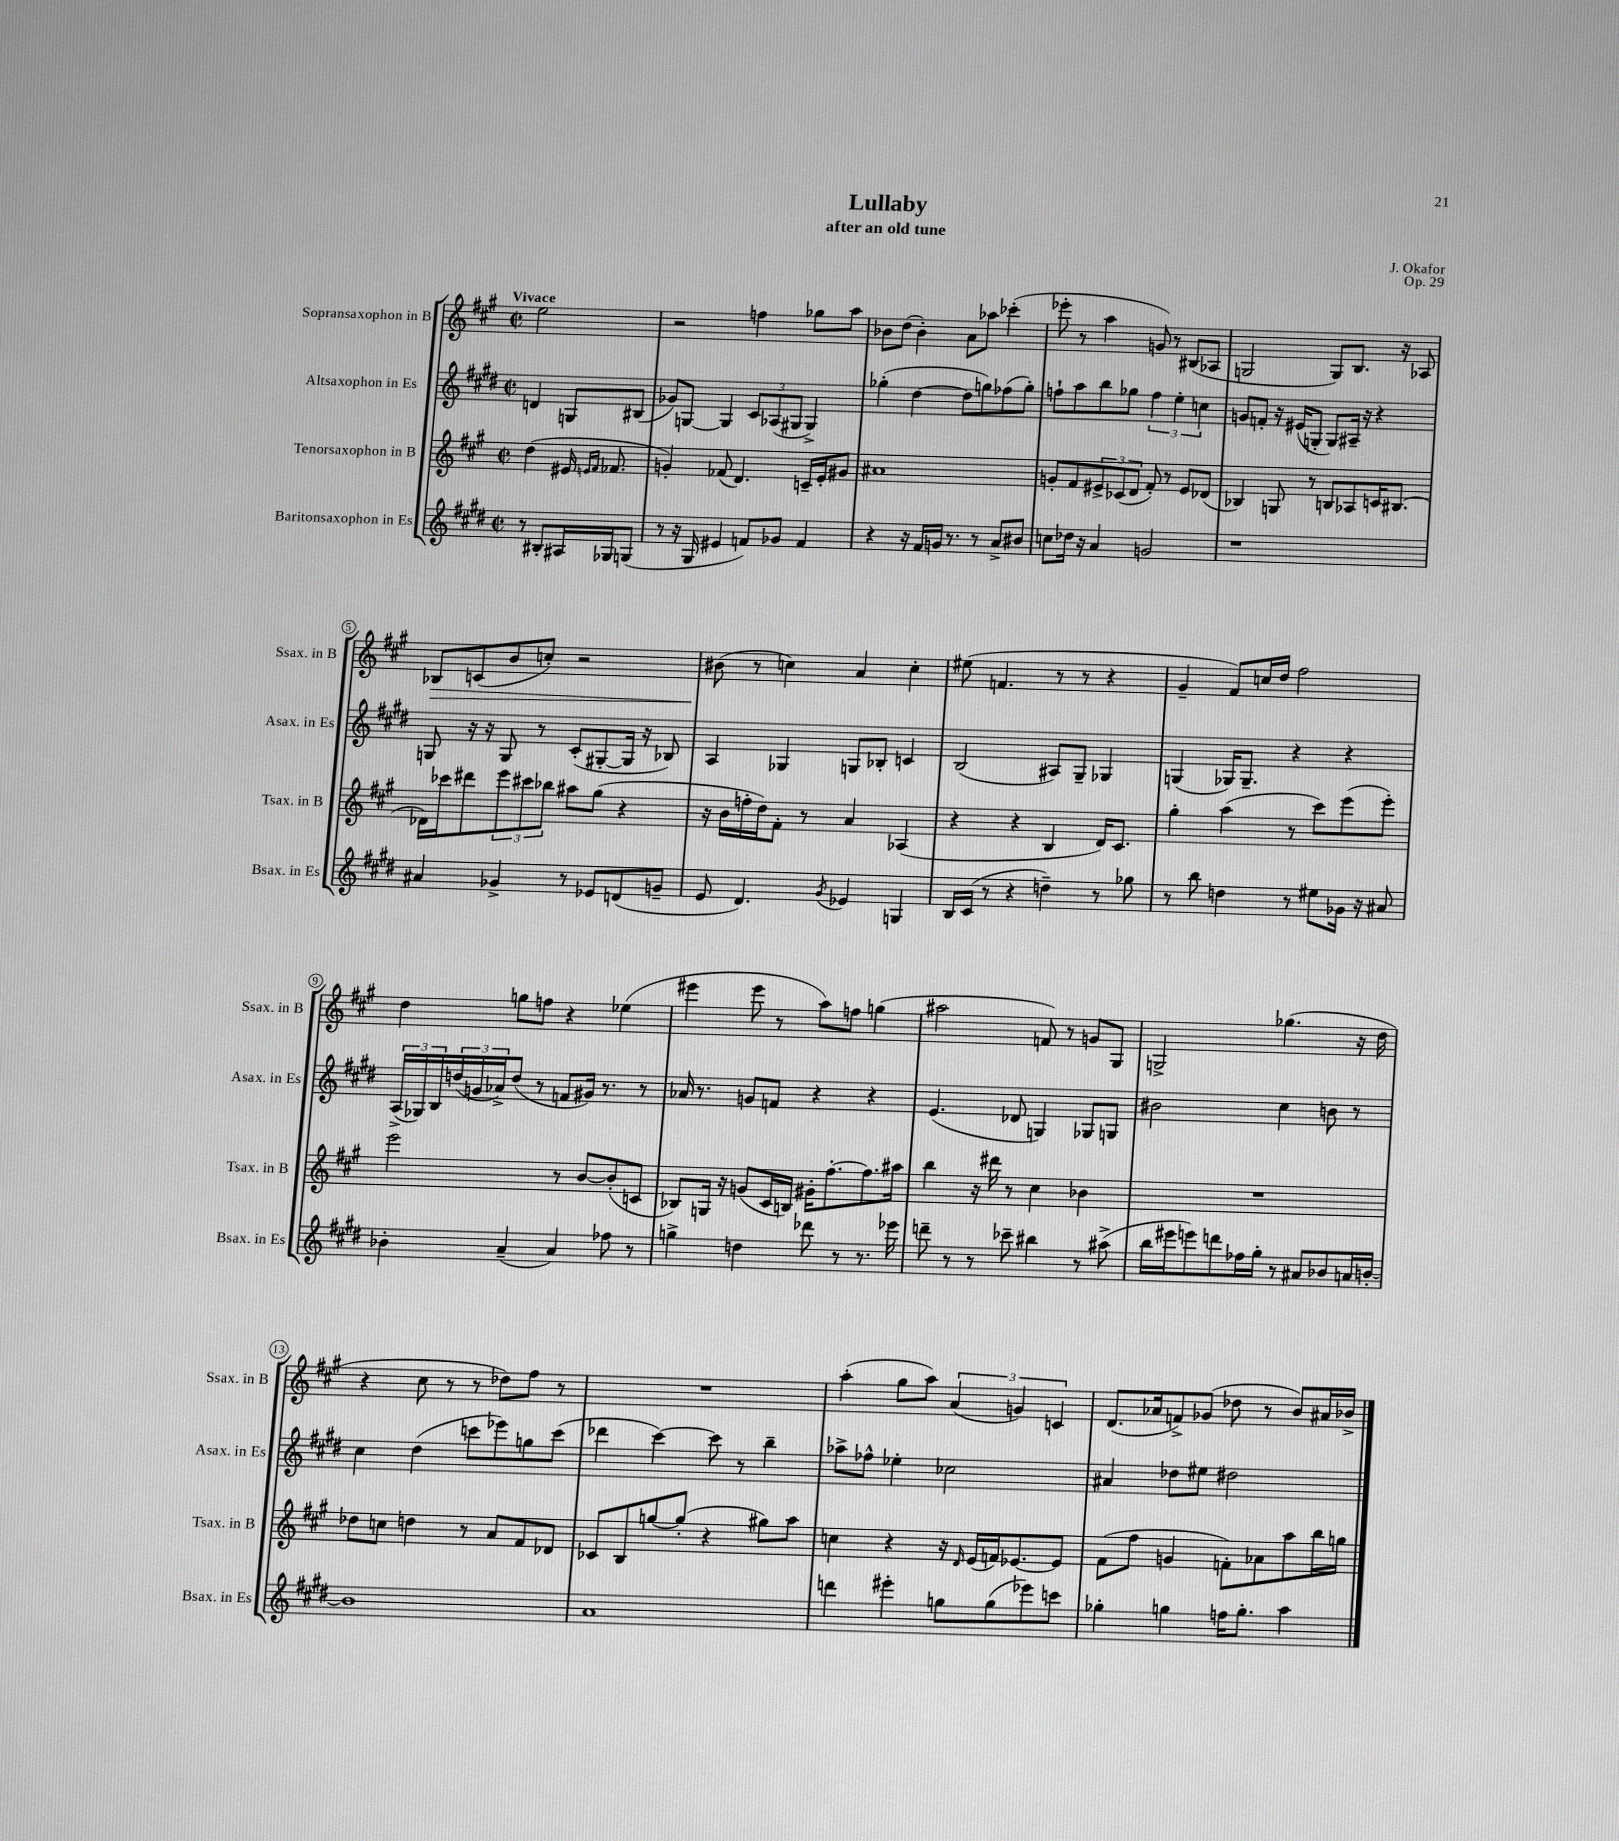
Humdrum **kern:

**kern	**kern	**kern	**kern	**dynam
*part4	*part3	*part2	*part1	*part1
*staff4	*staff3	*staff2	*staff1	*staff1
*I"Baritonsaxophon in Es	*I"Tenorsaxophon in B	*I"Altsaxophon in Es	*I"Sopransaxophon in B	*
*I'Bsax. in Es	*I'Tsax. in B	*I'Asax. in Es	*I'Ssax. in B	*
*clefG2	*clefG2	*clefG2	*clefG2	*
*k[f#c#g#d#]	*k[f#c#g#]	*k[f#c#g#d#]	*k[f#c#g#]	*
*M2/2	*M2/2	*M2/2	*M2/2	*
*met(c|)	*met(c|)	*met(c|)	*met(c|)	*
=	=	=	=	=
!	!	!	!LO:TX:a:B:t=Vivace	!
8r	(4dd\	4dn/	2ee\	.
8B#X'/L	.	.	.	.
16A#X/L	16e#X/	8Gn/L	.	.
.	16qqen/LL	.	.	.
.	16qqf#/JJ	.	.	.
16G-X/J	8.f-X/	.	.	.
(8Gn/J	.	(8B#X/J	.	.
=1	=1	=1	=1	=1
8r	4gn'/)	8g-X/L)	2r	.
16r	.	[8Gn/J	.	.
16G#/	.	.	.	.
4e#X/	(8f-X/	4G/]	.	.
.	4.d/)	.	.	.
8fn/L)	.	12c#/L	4ffn\	.
.	.	(12A-X/	.	.
8g-X/J	.	.	.	.
.	.	12G#X/J	.	.
4f/	16cn~/LL	4G#^/)	8gg-X\L	.
.	16e'/J	.	.	.
.	8g#X/J	.	8aa\J	.
=2	=2	=2	=2	=2
4r	1a#X	(4gg-X'\	8b-X\L	.
.	.	.	(8dd\J	.
16r	.	[4dd#\	4b-'\)	.
16f#/LL	.	.	.	.
16gn/JJ	.	.	.	.
8.r	.	.	.	.
.	.	8dd#\L]	8a\L	.
8r	.	8ggn\)	8aa-X\J	.
8a^/L	.	(8ff-X\	(4ccc-X'\	.
8b#X/J	.	8gg'\J)	.	.
=3	=3	=3	=3	=3
8ccn\L	8gn'/L	8ffn`\L	8eee-X'\	.
16dd-X\Jk	8f#/	8aa\	8r	.
16r	.	.	.	.
4a/	12e#X^/	8bb\	4aa\	.
.	(12c-X/	.	.	.
.	.	8gg-X\J	.	.
.	12d/J	.	.	.
2gn/	8f#'/)	6ff\	8gn/)	.
.	8r	.	8r	.
.	.	6ee'\	.	.
.	8e#/L	.	(8B#X/L	.
.	.	6ccn\	.	.
.	(8d-X/J	.	8A-X/J	.
=4	=4	=4	=4	=4
1r	4B-X/)	8gn/L	2Gn/	.
.	.	8fn'/J	.	.
.	8Gn/	16r	.	.
.	.	(16e#X/KL	.	.
.	8r	8Gn'/J	.	.
.	8Bn/L	8G/L)	8G/L)	.
.	8A-X/	16A#X~/Jk	8.B/J	.
.	.	16r	.	.
.	16cn/K	4r	.	.
.	(8.B#X/J	.	16r	.
.	.	.	8A-X/	.
!!LO:LB:g=z
=5	=5	=5	=5	=5
!	!	!	!	!LO:HP:b
4a#X/	16d-X\LL)	8Gn/	8B-X/L	>
.	16ccc-X\J	.	.	.
.	8ddd#X\	16r	(8cn/	.
.	.	16r	.	.
4g-X^/	12eee\	8G/	8b/	.
.	12ccc#X\	.	.	.
.	.	8r	8ccn'/J)	.
.	12bb-X\J	.	.	.
8r	8aa#X\L	(8c#'/L	2r	.
8e-X/L	(8gg#\J	[8G#X'/	.	.
(8dn/	4r	16G#/Jk]	.	.
.	.	16r	.	.
8gn~/J	.	8B-X/)	.	.
=6	=6	=6	=6	=6
8e/	16r	4A/	(8b#X\	.
.	16b\LL	.	.	.
4.d#/)	16ffn'\	.	8r	]
.	16dd\J)	.	.	.
.	8f#'\J	4G-X/	4ccn\)	.
.	8r	.	.	.
8qg#/	.	.	.	.
4e-X/	4a/	8Gn/L	4a/	.
.	.	8B-X'/J	.	.
4Gn/	(4A-X/	4cn/	4cc'\	.
=7	=7	=7	=7	=7
16B/LL	4r	(2B/	(8ee#X\	.
(16c#/JJ	.	.	.	.
8r	.	.	4.fn/	.
4r	4r	.	.	.
4ddn~\)	4B/	8A#X/L)	8r	.
.	.	8G#~/J	8r	.
8r	16d/KL)	4G-X/	4r	.
.	8.c#/J	.	.	.
8gg-X\	.	.	.	.
=8	=8	=8	=8	=8
8r	4gg#'\	(4Gn/	4g#~/	.
8bb\	.	.	.	.
4ddn\	(4aa\	16G-X/KL)	8f#/L)	.
.	.	8.G-~/J	.	.
.	.	.	16ccn/L	.
.	.	.	16dd/JJ	.
8r	8r	4r	2ff#\	.
8ee#X\L	8ccc#\L)	.	.	.
16g-X\Jk	(8eee\	4r	.	.
16r	.	.	.	.
8a#X/	8eee'\J)	.	.	.
!!LO:LB:g=z
=9	=9	=9	=9	=9
4b-X'\	2eee\	(24A^/LL	4dd\	.
.	.	24G-X/)	.	.
.	.	24B/	.	.
.	.	(24ddn/	.	.
.	.	24gn/	.	.
.	.	24a-X^/J)	.	.
(4a~/	.	(8dd/J	8ggn\L	.
.	.	8r	8ffn\J	.
4a/)	8r	8fn/L	4r	.
.	[8b/L	16g#X/Jk)	.	.
.	.	8.r	.	.
8ff-X\	(8b'/]	.	(4ee-X\	.
8r	8cn/J	8r	.	.
=10	=10	=10	=10	=10
4ggn^\	8B-X/L)	16a-X/	4eee#X\	.
.	.	8.r	.	.
.	16Gn/Jk	.	.	.
.	16r	.	.	.
4ddn\	(8gn/L	8gn/L	8eee#\	.
.	16c#/L	8fn/J	8r	.
.	16Bn/JJ)	.	.	.
8ddd-X\	16g#X'\KL	4r	8aa\L)	.
.	[8.ff#'\	.	.	.
8r	.	.	8ffn\J	.
8.r	8.ff#\]	4r	(4ggn\	.
16eee-X\	16aa#X\Jk	.	.	.
=11	=11	=11	=11	=11
8dddn~\	4bb\	(4.e/	2aa#X\	.
8r	.	.	.	.
8r	16r	.	.	.
.	16ddd#X\	.	.	.
8ccc-X~\	8r	8d-X/	.	.
4bb#X\	4cc#\	4Gn/)	8fn/)	.
.	.	.	8r	.
8r	4b-X\	8G-X/L	8gn/L	.
(8aa#X^\	.	8Gn/J	8G#/J	.
=12	=12	=12	=12	=12
16bb\LL	1r	2b#X\	2Gn^/	.
16eee#X\J	.	.	.	.
8eeen\)	.	.	.	.
8dddn\	.	.	.	.
16ff-X\L	.	.	.	.
16gg#'\JJ	.	.	.	.
8r	.	4cc#\	(4.gg-X\	.
8a#X/L	.	.	.	.
8b-X/	.	8bn\	.	.
16an/L	.	8r	16r	.
[16bn'/JJ	.	.	16dd\	.
!!LO:LB:g=z
=13	=13	=13	=13	=13
1b]	8dd-X\L	4cc#\	4r	.
.	8ccn\J	.	.	.
.	4ddn\	(4dd#\	8cc#\	.
.	.	.	8r	.
.	8r	8cccn\L	8r	.
.	8a/L	8eee-X\)	8dd-X\L)	.
.	8f#/	8ggn\	8ff#\J	.
.	8d-X/J	(8ccc\J	8r	.
=14	=14	=14	=14	=14
1a	8c-X/L	4ddd-X\	1r	.
.	8B/	.	.	.
.	[8ggn/	[4ccc#\)	.	.
.	(8gg'/J]	.	.	.
.	4r	8ccc#\]	.	.
.	.	8r	.	.
.	8gg#X\L)	4bb~\	.	.
.	8aa\J	.	.	.
=15	=15	=15	=15	=15
4dddn\	4ccn\	8aa-X^\L	(4aa'\	.
.	.	8ff-X^^\J	.	.
4eee#X'\	4r	4ee-X'\	8gg#\L	.
.	.	.	8aa\J)	.
8ggn\L	16r	2cc-X\	(6a/	.
.	16qqd/	.	.	.
.	(16e/LL	.	.	.
(8gg\	16fn/J)	.	.	.
.	.	.	6gn/)	.
.	[8.e-X/	.	.	.
8eee-X\)	.	.	.	.
.	.	.	6cn/	.
8cccn\J	8e-/J]	.	.	.
=16	=16	=16	=16	=16
4gg-X'\	(8f#\L	4a#X/	(8.d/L	.
.	8ff#\J	.	.	.
.	.	.	16a-X/k	.
4ggn\	4gn/	8dd-X\L	8fn^/)	.
.	.	8ee#X\J	(8g-X/J	.
16ffn\KL	8fn'\L)	2dd#X\	8dd-X\	.
8.gg'\J	.	.	.	.
.	8a-X\	.	8r	.
4aa\	8aa\	.	8b/L)	.
.	16bb\L	.	16a#X/L	.
.	16ggn\JJ	.	16b-X^/JJ	.
==	==	==	==	==
*-	*-	*-	*-	*-
